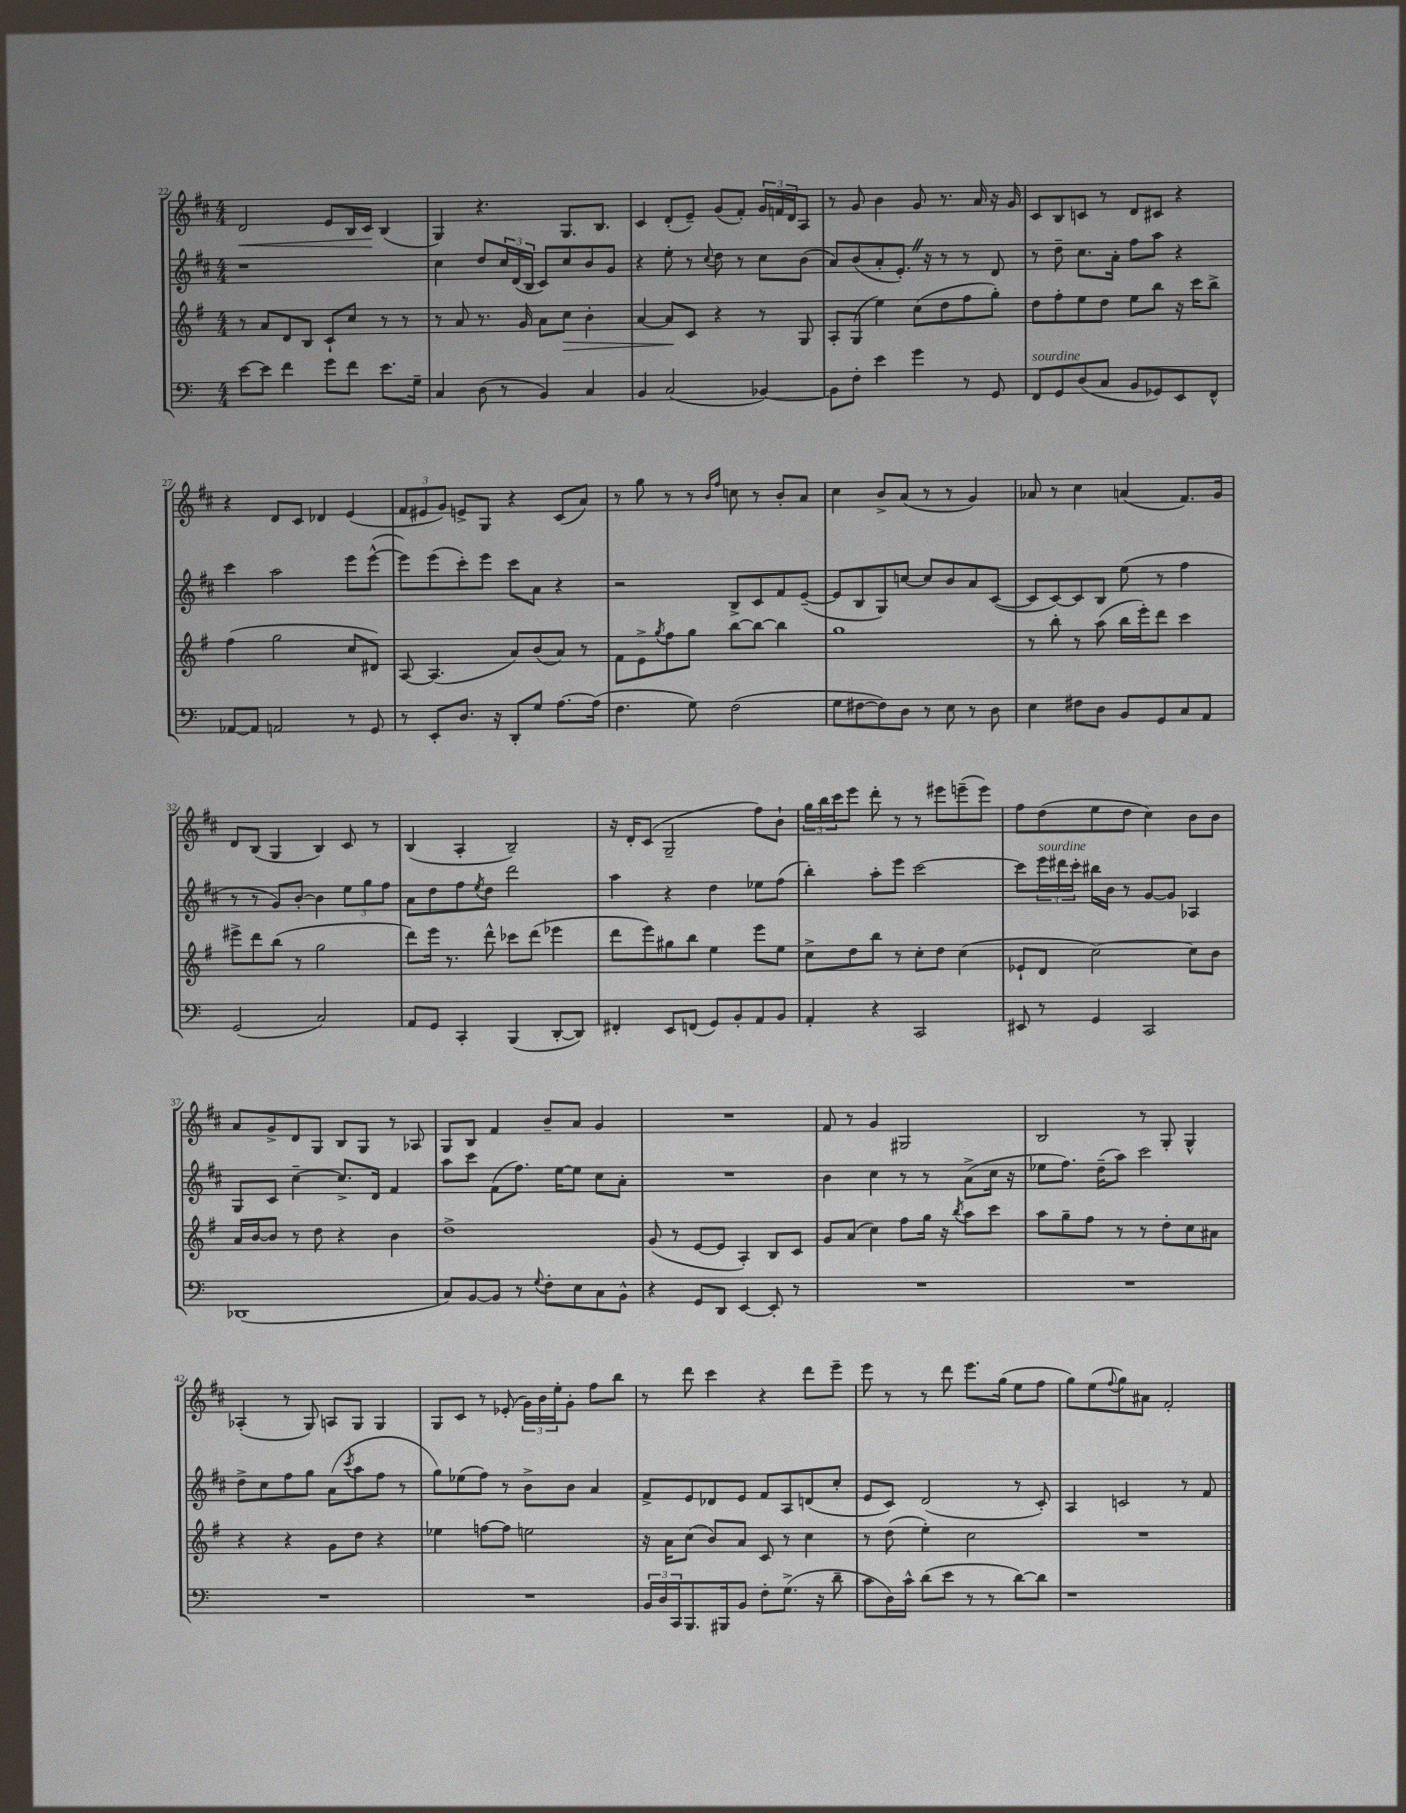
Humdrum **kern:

**kern	**kern	**dynam	**kern	**kern	**dynam
*part4	*part3	*part3	*part2	*part1	*part1
*staff4	*staff3	*staff3	*staff2	*staff1	*staff1
*clefF4	*clefG2	*	*clefG2	*clefG2	*
*k[]	*k[f#]	*	*k[f#c#]	*k[f#c#]	*
*M4/4	*M4/4	*	*M4/4	*M4/4	*
=22	=22	=22	=22	=22	=22
!	!	!	!	!	!LO:HP:b
[8e\L	8r	.	1r	2d/	<
8e\J]	8a/L	.	.	.	.
4f\	8d/	.	.	.	.
.	8B/J	.	.	.	.
8g\L	8c`/L	.	.	8e/L	.
8f\J	8cc/J	.	.	16B/L	.
.	.	.	.	16c#/JJ	.
8.e\L	8r	.	.	(4B/	[
.	8r	.	.	.	.
16G~\Jk	.	.	.	.	.
=23	=23	=23	=23	=23	=23
4C/	8r	.	4cc#\	4G/)	.
.	8a/	.	.	.	.
(8D\	8.r	.	8dd/L	4.r	.
8r	.	.	24cc#/L	.	.
.	.	.	(24d/	.	.
.	16g/	.	.	.	.
.	.	.	24B/JJ	.	.
4BB/)	8a\L	.	8c#/L)	.	.
!	!	!LO:HP:b	!	!	!
.	8cc\J	>	8cc#/	8.G/L	.
4C/	4b'\	.	8b/	.	.
.	.	.	.	8.B/J	.
.	.	.	8g/J	.	.
=24	=24	=24	=24	=24	=24
4BB/	[4a/	.	4r	4c#/	.
(2C/	8a/L]	.	8ee'\	(8d'/L	.
.	8c/J	]	8r	8e~/J)	.
.	.	.	8qqcc#/	.	.
.	4r	.	8dd\	(8g/L	.
.	.	.	8r	8f#'/J)	.
[4BB-X/)	8r	.	8cc#\L	24g/LL	.
.	.	.	.	24fn/	.
.	.	.	.	24d/J	.
.	8G/	.	(8b\J	8A/J	.
=25	=25	=25	=25	=25	=25
8BB-\L]	8A'/L	.	8a/L)	8r	.
8F'\J	(8G/J	.	(8b/	8g/	.
4e\	4ee\)	.	8a'/	4b\	.
.	.	.	8.e'Z/J)	.	.
4g\	(8cc\L	.	.	8g/	.
.	.	.	16r	.	.
.	8dd\	.	8r	8.r	.
8r	8ff#\	.	8r	.	.
.	.	.	.	16a/	.
8GG/	8gg'\J)	.	8d/	16r	.
.	.	.	.	16g/	.
=26	=26	=26	=26	=26	=26
!LO:TX:a:i:t=sourdine	!	!	!	!	!
8FF/L	8dd\L	.	8r	8c#/L	.
8GG/	8ff#'\	.	8dd~\	8B/	.
(8D/	8ee\	.	8.cc#\L	8cn/J	.
8C/J	8dd\J	.	.	8r	.
.	.	.	16a'\Jk	.	.
8BB/L	8ee\L	.	8ff#\L	8d/L	.
8GG-X/)	8bb\J	.	8aa\J	8c#X/J	.
8EE/	16r	.	4r	4r	.
.	16ccc\KL	.	.	.	.
8FF^^/J	8bb^\J	.	.	.	.
!!LO:LB:g=z
=27	=27	=27	=27	=27	=27
[8AA-X/L	(4ff#\	.	4ccc#\	4r	.
8AA-/J]	.	.	.	.	.
2AAn/	2gg\	.	2aa\	8d/L	.
.	.	.	.	8c#/J	.
.	.	.	.	4d-X/	.
8r	8cc/L	.	8eee\L	(4e/	.
8GG/	8d#X/J)	.	([8eee^^\J	.	.
=28	=28	=28	=28	=28	=28
8r	[8A/	.	8eee\L])	12f#/L	.
.	.	.	.	12e#X/	.
8EE'/L	(4.A/]	.	(8eee\	.	.
.	.	.	.	12g/J)	.
8.D/J	.	.	8ccc#'\)	8en^/L	.
.	.	.	8eee\J	8G/J	.
16r	.	.	.	.	.
8DD'/L	8a/L)	.	8ccc#\L	4r	.
8G/J	(8b/	.	8a\J	.	.
[8.A\L	8a/J)	.	4r	(8c#/L	.
.	8r	.	.	8a/J)	.
(16A\Jk]	.	.	.	.	.
=29	=29	=29	=29	=29	=29
4.F\	8f#\L	.	2r	8r	.
.	8e^\	.	.	8gg\	.
.	8qgg/	.	.	.	.
.	8ff#\	.	.	8r	.
8G\)	8gg\J	.	.	8r	.
.	.	.	.	16qqb/LL	.
.	.	.	.	16qqff#/JJ	.
(2F\	[8bb\L	.	8B^/L	8ccn\	.
.	8bb\J_	.	8c#/	8r	.
.	4bb\]	.	8f#/	8b'/L	.
.	.	.	([8e~/J	8a/J	.
=30	=30	=30	=30	=30	=30
8G\L	1gg	.	8e/L]	4cc#\	.
[8F#X\	.	.	8B/	.	.
8F#\])	.	.	8G/)	8b^/L	.
8D\J	.	.	[8ccn/J	(8a/J	.
8r	.	.	8cc/L]	8r	.
8E\	.	.	8b/	8r	.
8r	.	.	8a/	4g/)	.
8D\	.	.	([8c#/J	.	.
=31	=31	=31	=31	=31	=31
4E\	8r	.	8c#/L]	8a-X/	.
.	8bb'\	.	[8c#/)	8r	.
8F#X\L	8r	.	8c#/]	4cc#\	.
8D\J	(8aa\	.	8B/J	.	.
8BB/L	16bb\LL	.	(8ee\	(4an/	.
.	16eee'\J)	.	.	.	.
8GG/	8ddd\J	.	8r	.	.
8C/	4ccc\	.	4ff#\	8.f#/L)	.
8AA/J	.	.	.	.	.
.	.	.	.	16g/Jk	.
!!LO:LB:g=z
=32	=32	=32	=32	=32	=32
(2GG/	8eee#X^\L	.	8r	8d/L	.
.	8ddd\	.	8r	(8B/J	.
.	(8bb\J	.	8g/L)	4G/	.
.	8r	.	[8b'/J	.	.
2C/)	2gg\	.	4b\]	4B/)	.
.	.	.	12ee\L	8c#/	.
.	.	.	12gg\	.	.
.	.	.	.	8r	.
.	.	.	12ff#\J	.	.
=33	=33	=33	=33	=33	=33
8AA/L	8ddd\L)	.	8a\L	(4B/	.
8GG/J	16eee\Jk	.	8dd\	.	.
.	8.r	.	.	.	.
4CC'/	.	.	8ff#\	4A'/	.
.	.	.	8qee/	.	.
.	8ddd^^\	.	8dd\J	.	.
(4BBB/	8ccc-X\L	.	2ddd\	2B~/)	.
.	(8ddd\J	.	.	.	.
[8DD'/L	4eee-X\	.	.	.	.
8DD/J])	.	.	.	.	.
=34	=34	=34	=34	=34	=34
4FF#X'/	8ddd\L	.	4aa\	16r	.
.	.	.	.	16d'/KL	.
.	8eee\)	.	.	(8c#/J	.
8EE/L	8gg#X\	.	4r	2G~/	.
(8FFn/J	8bb\J	.	.	.	.
8GG/L)	4ee\	.	4dd\	.	.
8BB'/	.	.	.	.	.
8AA/	8eee\L	.	8ee-X\L	8ff#\L)	.
8BB/J	8ee\J	.	(8ff#\J	8b`\J	.
=35	=35	=35	=35	=35	=35
4AA'/	8cc^\L	.	4bb'\)	24gg\LL	.
.	.	.	.	24bb\	.
.	.	.	.	24ccc#\J	.
.	8dd\	.	.	8eee\J	.
4r	8bb\J	.	8aa'\L	8ddd'\	.
.	8r	.	8eee\J	8r	.
2CC/	8cc'\L	.	[2ccc#\	8r	.
.	8dd\J	.	.	8eee#X\L	.
.	(4cc\	.	.	(8eeen~\	.
.	.	.	.	8eee\J)	.
=36	=36	=36	=36	=36	=36
8EE#X/	8e-X`/L	.	8ccc#\L]	8ff#\L	.
!	!	!	!LO:TX:a:i:t=sourdine	!	!
8r	8d/J	.	24eee\L	(8dd\	.
.	.	.	24ddd#X\	.	.
.	.	.	24ccc#'\JJ	.	.
4GG/	[2cc\)	.	16bb#X\LL	8ee\	.
.	.	.	16b\JJ	.	.
.	.	.	8r	8dd\J	.
2CC/	.	.	[8g/L	4cc#\)	.
.	.	.	8g/J]	.	.
.	8cc\L]	.	4A-X/	8b\L	.
.	8b\J	.	.	8b\J	.
!!LO:LB:g=z
=37	=37	=37	=37	=37	=37
(1DD-X	16a/LL	.	8G/L	8a/L	.
.	[16b/J	.	.	.	.
.	8b/J]	.	8c#/J	8g^/	.
.	8r	.	[4cc#~\	8d/	.
.	8dd\	.	.	8G/J	.
.	4r	.	8.cc#^/L]	8B/L	.
.	.	.	.	8G/J	.
.	.	.	16d/Jk	.	.
.	4b\	.	4f#/	8r	.
.	.	.	.	8A-X/	.
=38	=38	=38	=38	=38	=38
8C/L)	1dd^	.	8aa\L	8G/L	.
[8BB/	.	.	8ccc#\J	8B/J	.
8BB/J]	.	.	(8f#\L	4f#/	.
8r	.	.	8.ff#\J)	.	.
8qqG/	.	.	.	.	.
8F'\L	.	.	.	8b~/L	.
.	.	.	[16ee\KL	.	.
8E\	.	.	8ee\J]	8a/J	.
8C\	.	.	8cc#\L	4g/	.
8BB^^\J	.	.	8a'\J	.	.
=39	=39	=39	=39	=39	=39
4r	(8g/	.	1r	1r	.
.	8r	.	.	.	.
8GG/L	[8e/L	.	.	.	.
8DD/J	8e/J]	.	.	.	.
[4EE/	4A'/)	.	.	.	.
8EE'/]	8B/L	.	.	.	.
8r	8c/J	.	.	.	.
=40	=40	=40	=40	=40	=40
1r	8g/L	.	4b\	8f#/	.
.	(8a/J	.	.	8r	.
.	4cc\)	.	4cc#\	4g/	.
.	8ff#\L	.	8r	2G#X/	.
.	16gg\Jk	.	8r	.	.
.	16r	.	.	.	.
.	8qbb/	.	.	.	.
.	8aa\L	.	(8a^\L	.	.
.	8ccc\J	.	16cc#\Jk	.	.
.	.	.	16r	.	.
=41	=41	=41	=41	=41	=41
1r	8aa\L	.	8ee-X\L	2B/	.
.	8gg~\	.	8.ff#\J)	.	.
.	8ff#\J	.	.	.	.
.	.	.	(16dd~\KL	.	.
.	8r	.	8aa\J)	.	.
.	8r	.	2ccc#\	8r	.
.	8dd'\L	.	.	8G'/	.
.	8cc\	.	.	4G^^/	.
.	8a#X\J	.	.	.	.
!!LO:LB:g=z
=42	=42	=42	=42	=42	=42
1r	4r	.	8dd^\L	(4A-X'/	.
.	.	.	8cc#\	.	.
.	4r	.	8ff#\	8r	.
.	.	.	8gg\J	8G/)	.
.	8g\L	.	(8a\L	8An/L	.
.	.	.	8qccc#/	.	.
.	8dd\J	.	8aa\	8G/J	.
.	4r	.	8ff#\J	4G/	.
.	.	.	8r	.	.
=43	=43	=43	=43	=43	=43
1r	4ee-X\	.	8gg\L)	8G/L	.
.	.	.	(8ee-X\	8c#/J	.
.	[8ffn\L	.	8ff#\J)	8r	.
.	8ff\J]	.	8r	(8e-X'/	.
.	2een\	.	8b^\L	24g\LL)	.
.	.	.	.	24b\	.
.	.	.	.	24ee'\J	.
.	.	.	8b\J	8g'\J	.
.	.	.	4a/	8ff#\L	.
.	.	.	.	8bb\J	.
=44	=44	=44	=44	=44	=44
24BB/LL	16r	.	8f#^/L	8r	.
24D/	.	.	.	.	.
.	16a\KL	.	.	.	.
24CC/J	.	.	.	.	.
8.BBB/	(8cc\J	.	8e/	8ddd\	.
.	8b/L)	.	8d-X/	4ccc#\	.
16BBB#X/k	.	.	.	.	.
8BB/J	8a/J	.	8e/J	.	.
8F'\L	8c/	.	8f#/L	4r	.
(8.G^\J	8r	.	8A/	.	.
.	4cc\	.	(8dn/	8ddd\L	.
16r	.	.	.	.	.
8d~\	.	.	8cc#'/J	8eee~\J	.
=45	=45	=45	=45	=45	=45
8c\L	8r	.	8e/L	8eee\	.
16D\L)	(8dd\	.	8c#/J)	8r	.
16c^^\JJ	.	.	.	.	.
(8d\L	4ee'\)	.	(2d/	8r	.
8e\J	.	.	.	8ddd\	.
8r	2cc\	.	.	8.eee\L	.
8r	.	.	.	.	.
.	.	.	.	(16gg\Jk	.
[8d\L)	.	.	8r	8ee\L	.
8d\J]	.	.	8c#'/)	8ff#\J	.
=46	=46	=46	=46	=46	=46
1r	1r	.	4A/	8gg\L)	.
.	.	.	.	(8ee\	.
.	.	.	.	8qqff#/	.
.	.	.	2cn/	8gg\)	.
.	.	.	.	8a#X\J	.
.	.	.	.	2f#'/	.
.	.	.	8r	.	.
.	.	.	8f#/	.	.
==	==	==	==	==	==
*-	*-	*-	*-	*-	*-
